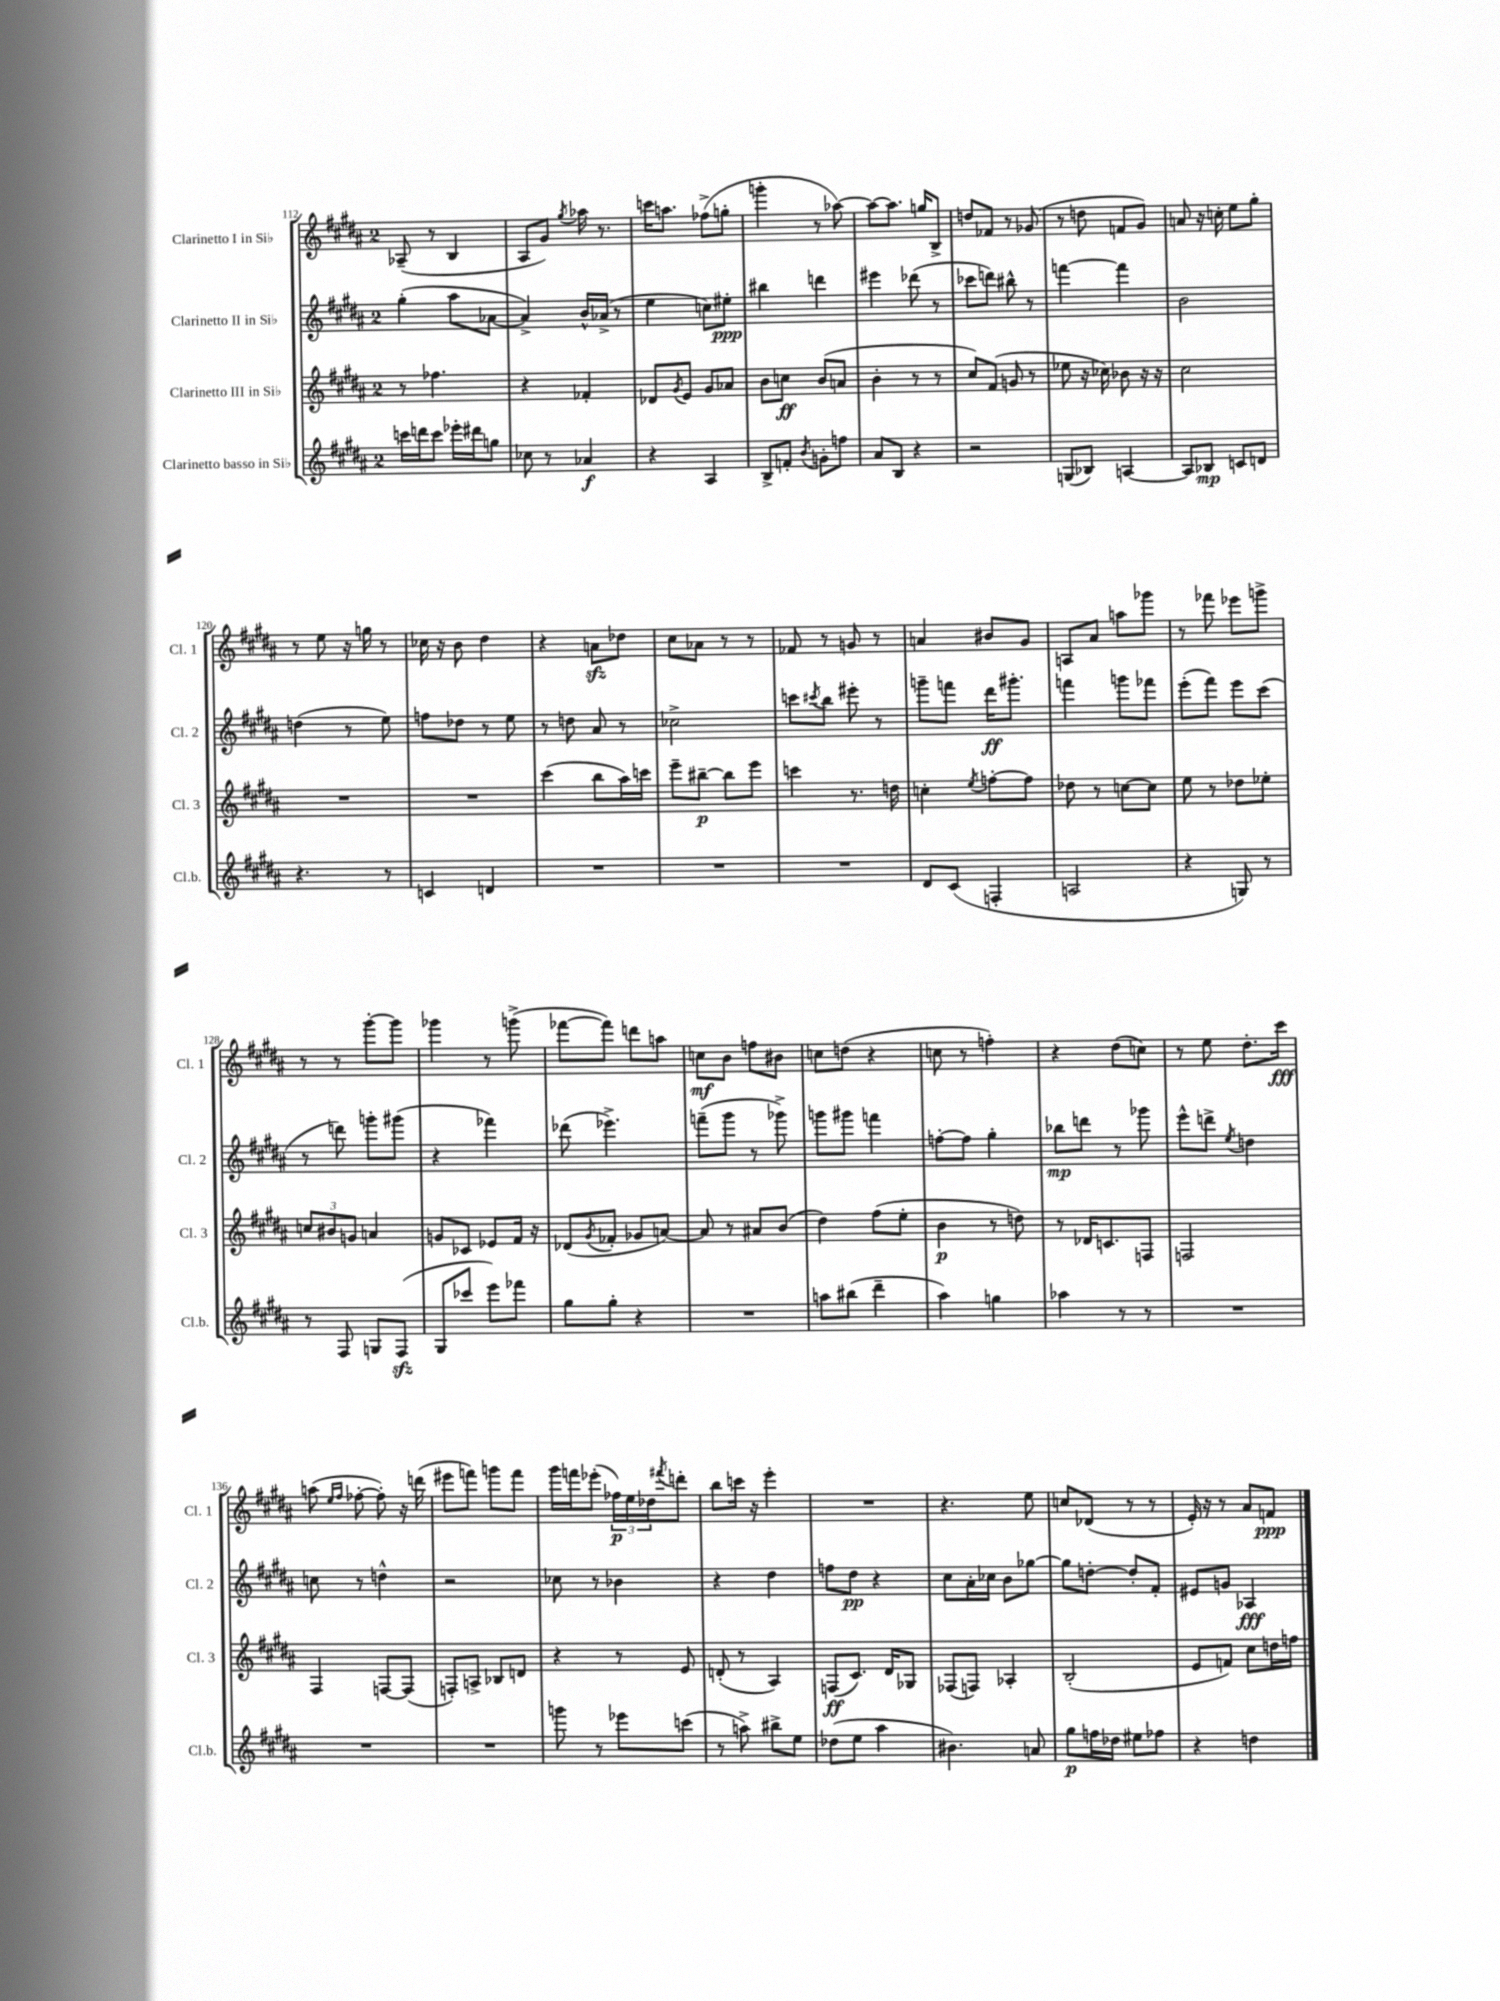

**kern	**dynam	**kern	**dynam	**kern	**dynam	**kern	**dynam
*part4	*part4	*part3	*part3	*part2	*part2	*part1	*part1
*staff4	*staff4	*staff3	*staff3	*staff2	*staff2	*staff1	*staff1
*I"Clarinetto basso in Si♭	*	*I"Clarinetto III in Si♭	*	*I"Clarinetto II in Si♭	*	*I"Clarinetto I in Si♭	*
*I'Cl.b.	*	*I'Cl. 3	*	*I'Cl. 2	*	*I'Cl. 1	*
*clefG2	*	*clefG2	*	*clefG2	*	*clefG2	*
*k[f#c#g#d#a#]	*	*k[f#c#g#d#a#]	*	*k[f#c#g#d#a#]	*	*k[f#c#g#d#a#]	*
*M2/4	*	*M2/4	*	*M2/4	*	*M2/4	*
=112	=112	=112	=112	=112	=112	=112	=112
16cccn\LL	.	8r	.	(4gg#'\	.	(8A-X~/	.
16dddn\J	.	.	.	.	.	.	.
8ccc\J	.	4.ff-X\	.	.	.	8r	.
16eee-X'\LL	.	.	.	8aa#\L	.	4B/	.
16ddd#X\J	.	.	.	.	.	.	.
8ggn\J	.	.	.	[8a-X\J	.	.	.
=113	=113	=113	=113	=113	=113	=113	=113
8cc-X\	.	4r	.	4a-^/])	.	8A#/L	.
8r	.	.	.	.	.	8g#/J)	.
.	.	.	.	.	.	8qgg#/	.
4a-X/	f	4f-X'/	.	16b^^/LL	.	16aa-X\	.
.	.	.	.	(16a-X^/JJ	.	8.r	.
.	.	.	.	8r	.	.	.
=114	=114	=114	=114	=114	=114	=114	=114
4r	.	8d-X/L	.	4ee\	.	16cccn\KL	.
.	.	.	.	.	.	8.aan\J	.
.	.	8qg#/	.	.	.	.	.
.	.	8e/J	.	.	.	.	.
4A#/	.	8g#/L	.	8ccn\L)	.	(8ff-X^\L	.
.	.	8a-X/J	.	8ee#X'\J	ppp	8ggn'\J	.
=115	=115	=115	=115	=115	=115	=115	=115
8B^/L	.	8b\L	.	4bb#X\	.	4gggn'\	.
8fn'/J	.	8ccn\J	ff	.	.	.	.
8qb/	.	.	.	.	.	.	.
8gn'\L	.	(8b/L	.	4dddn\	.	8r	.
8ffn\J	.	8an/J	.	.	.	[8aa-X\)	.
=116	=116	=116	=116	=116	=116	=116	=116
8a#/L	.	4b'\	.	4eee#X\	.	8aa-\L_	.
8B/J	.	.	.	.	.	8.aa-\J]	.
4r	.	8r	.	(8ddd-X\	.	.	.
.	.	.	.	.	.	16ggn/KL	.
.	.	8r	.	8r	.	8B^/J	.
=117	=117	=117	=117	=117	=117	=117	=117
2r	.	8cc#/L)	.	8ccc-X\L	.	8ddn/L	.
.	.	(8f#/J	.	8dddn\J)	.	8f-X/J	.
.	.	8gn/	.	8bb#X^^\	.	8r	.
.	.	8r	.	8r	.	(8g-X/	.
=118	=118	=118	=118	=118	=118	=118	=118
(8Gn/L	.	8ee-X\	.	[4fffn\	.	8r	.
8B-X/J)	.	16r	.	.	.	8ddn\	.
.	.	16cc-X\)	.	.	.	.	.
[4An/	.	8b-X\	.	4fff\]	.	8fn/L	.
.	.	16r	.	.	.	8g#/J)	.
.	.	16r	.	.	.	.	.
=119	=119	=119	=119	=119	=119	=119	=119
8A/L]	.	2cc#\	.	2b\	.	8an/	.
8B-X/J	mp	.	.	.	.	16r	.
.	.	.	.	.	.	16ccn'\	.
8cn/L	.	.	.	.	.	8ee\L	.
8dn/J	.	.	.	.	.	8gg#'\J	.
!!LO:LB:g=z
=120	=120	=120	=120	=120	=120	=120	=120
4.r	.	2r	.	(4ddn\	.	8r	.
.	.	.	.	.	.	8ee\	.
.	.	.	.	8r	.	16r	.
.	.	.	.	.	.	16ggn\	.
8r	.	.	.	8ee\)	.	8r	.
=121	=121	=121	=121	=121	=121	=121	=121
4cn/	.	2r	.	8ffn\L	.	16cc-X\	.
.	.	.	.	.	.	16r	.
.	.	.	.	8dd-X\J	.	8b\	.
4dn/	.	.	.	8r	.	4dd#\	.
.	.	.	.	8ee\	.	.	.
=122	=122	=122	=122	=122	=122	=122	=122
2r	.	(4ccc#\	.	8r	.	4r	.
.	.	.	.	8ddn\	.	.	.
.	.	8bb\L	.	8a#/	.	8anzz\L	.
.	.	16aa#\L)	.	8r	.	8dd-X\J	.
.	.	16cccn\JJ	.	.	.	.	.
=123	=123	=123	=123	=123	=123	=123	=123
2r	.	8eee~\L	.	2cc-X^\	.	8cc#\L	.
.	.	[8bb#X~\J	p	.	.	8a-X\J	.
.	.	8bb#\L]	.	.	.	8r	.
.	.	8eee\J	.	.	.	8r	.
=124	=124	=124	=124	=124	=124	=124	=124
2r	.	4cccn\	.	8cccn\L	.	8f-X/	.
.	.	.	.	8qccc#X/	.	.	.
.	.	.	.	8bb\J	.	8r	.
.	.	8.r	.	8eee#X'\	.	8gn/	.
.	.	.	.	8r	.	8r	.
.	.	16ddn\	.	.	.	.	.
=125	=125	=125	=125	=125	=125	=125	=125
8d#/L	.	4ccn'\	.	8gggn~\L	.	4an/	.
(8c#/J	.	.	.	8fffn\J	.	.	.
.	.	8qee/	.	.	.	.	.
4Fn'/	.	[8ffn'\L	.	16ddd#\KL	ff	8b#X/L	.
.	.	.	.	8.ggg#X'\J	.	.	.
.	.	8ff\J]	.	.	.	8g#/J	.
=126	=126	=126	=126	=126	=126	=126	=126
2An/	.	8dd-X\	.	4fffn\	.	8An/L	.
.	.	8r	.	.	.	8a#/J	.
.	.	[8ccn\L	.	8gggn\L	.	8aan\L	.
.	.	8cc\J]	.	8fff-X\J	.	8ggg-X\J	.
=127	=127	=127	=127	=127	=127	=127	=127
4r	.	8ee\	.	(8eee'\L	.	8r	.
.	.	8r	.	8fff#\J)	.	8fff-X\	.
8Gn/)	.	8dd-X\L	.	8eee\L	.	8eee-X\L	.
8r	.	8ee-X'\J	.	(8ccc#\J	.	8gggn^\J	.
!!LO:LB:g=z
=128	=128	=128	=128	=128	=128	=128	=128
8r	.	12ccn/L	.	8r	.	8r	.
.	.	12b#X/	.	.	.	.	.
8F#/	.	.	.	8dddn\)	.	8r	.
.	.	12gn/J	.	.	.	.	.
8Gn/L	.	4an/	.	8gggn'\L	.	[8ggg#'\L	.
(8F#zz/J	.	.	.	(8ggg#X\J	.	8ggg#\J]	.
=129	=129	=129	=129	=129	=129	=129	=129
8G#/L	.	8gn/L	.	4r	.	4ggg-X\	.
8ccc-X/J	.	8c-X/J	.	.	.	.	.
8eee\L)	.	8e-X/L	.	4fff-X\)	.	8r	.
8fff-X\J	.	16f#/Jk	.	.	.	(8gggn^\	.
.	.	16r	.	.	.	.	.
=130	=130	=130	=130	=130	=130	=130	=130
8gg#\L	.	(8d-X/L	.	(8ddd-X\	.	[8fff-X\L	.
.	.	8qg#/	.	.	.	.	.
8gg#'\J	.	8f-X'/J	.	4.eee-X^\)	.	8fff-\J])	.
4r	.	8g-X/L	.	.	.	8dddn\L	.
.	.	[8an/J)	.	.	.	8aan\J	.
=131	=131	=131	=131	=131	=131	=131	=131
2r	.	8a/]	.	(8fffn~\L	.	8ccn\L	mf
.	.	8r	.	8ggg#\J	.	8b\J	.
.	.	8a#X/L	.	8r	.	8ffn\L	.
.	.	(8b/J	.	8ggg-X^\)	.	8b#X\J	.
=132	=132	=132	=132	=132	=132	=132	=132
8aan\L	.	4dd#\)	.	8gggn\L	.	8ccn\L	.
(8bb#X\J	.	.	.	8ggg#X\J	.	(8ddn\J	.
4ddd#~\	.	(8ff#\L	.	4fffn\	.	4r	.
.	.	8ee'\J	.	.	.	.	.
=133	=133	=133	=133	=133	=133	=133	=133
4aa#\)	.	4b\	p	[8ffn'\L	.	8ccn\	.
.	.	.	.	8ff\J]	.	8r	.
4ggn\	.	8r	.	4gg#'\	.	4ffn'\)	.
.	.	8ddn\)	.	.	.	.	.
=134	=134	=134	=134	=134	=134	=134	=134
4aa-X\	.	8r	.	8bb-X\L	mp	4r	.
.	.	16d-X/KL	.	8dddn\J	.	.	.
.	.	8.cn/	.	.	.	.	.
8r	.	.	.	8r	.	(8dd#\L	.
8r	.	8Fn/J	.	8ggg-X\	.	8ccn\J)	.
=135	=135	=135	=135	=135	=135	=135	=135
2r	.	2Fn/	.	8eee^^\L	.	8r	.
.	.	.	.	8dddn^\J	.	8ee\	.
.	.	.	.	8qee/	.	.	.
.	.	.	.	4ddn\	.	8.dd#'\L	.
.	.	.	.	.	.	16ccc#\Jk	fff
!!LO:LB:g=z
=136	=136	=136	=136	=136	=136	=136	=136
2r	.	4F#/	.	8ccn\	.	(8aan\	.
.	.	.	.	.	.	16qqee/LL	.
.	.	.	.	.	.	16qqff#/JJ	.
.	.	.	.	8r	.	[8ff-X'\	.
.	.	[8Fn/L	.	4ddn^^\	.	8ff-'\])	.
.	.	(8F/J]	.	.	.	16r	.
.	.	.	.	.	.	(16dddn\	.
=137	=137	=137	=137	=137	=137	=137	=137
2r	.	8Fn'/L)	.	2r	.	8eee#X\L	.
.	.	8An^/J	.	.	.	8fffn\J)	.
.	.	8B-X/L	.	.	.	8gggn\L	.
.	.	8dn/J	.	.	.	8fff\J	.
=138	=138	=138	=138	=138	=138	=138	=138
8gggn\	.	4r	.	8cc-X\	.	16ggg#\LL	.
.	.	.	.	.	.	16fffn\J	.
8r	.	.	.	8r	.	(8eee-X'\J	.
8eee-X\L	.	8r	.	4b-X\	.	24ff-X\LL)	p
.	.	.	.	.	.	24ee\	.
.	.	.	.	.	.	24dd-X\J	.
.	.	.	.	.	.	8qfff#X/	.
(8cccn\J	.	8e/	.	.	.	8dddn'\J	.
=139	=139	=139	=139	=139	=139	=139	=139
8r	.	(8dn'/	.	4r	.	8bb\L	.
8aan^\)	.	8r	.	.	.	16cccn\Jk	.
.	.	.	.	.	.	16r	.
8bb#X^\L	.	4A#/)	.	4dd#\	.	4eee'\	.
8ee\J	.	.	.	.	.	.	.
=140	=140	=140	=140	=140	=140	=140	=140
(8dd-X\L	.	(8Fn/L	ff	8ffn\L	.	2r	.
8ee\J	.	8.c#/J)	.	8dd#\J	pp	.	.
4aa#\	.	.	.	4r	.	.	.
.	.	16d#/KL	.	.	.	.	.
.	.	8G-X/J	.	.	.	.	.
=141	=141	=141	=141	=141	=141	=141	=141
4.b#X\)	.	(8F-X/L	.	8cc#\L	.	4.r	.
.	.	8Fn/J)	.	16a#'\L	.	.	.
.	.	.	.	16cc-X\JJ	.	.	.
.	.	4A-X'/	.	8b\L	.	.	.
8an/	.	.	.	[8gg-X\J	.	8ee\	.
=142	=142	=142	=142	=142	=142	=142	=142
8gg#\L	p	(2B'/	.	8gg-\L]	.	8ccn/L	.
16ffn\L	.	.	.	[8ddn'\J	.	(8d-X/J	.
16dd-X\JJ	.	.	.	.	.	.	.
8ee#X\L	.	.	.	8dd'/L]	.	8r	.
8ff-X\J	.	.	.	8f#'/J	.	8r	.
=143	=143	=143	=143	=143	=143	=143	=143
4r	.	8e/L	.	8e#X/L	.	16e'/)	.
.	.	.	.	.	.	16r	.
.	.	8fn/J)	.	8gn/J	.	8r	.
4ddn\	.	8cc#\L	.	4A-X/	fff	8a#/L	.
.	.	16ddn\L	.	.	.	8fn/J	ppp
.	.	16ffn\JJ	.	.	.	.	.
==	==	==	==	==	==	==	==
*-	*-	*-	*-	*-	*-	*-	*-
